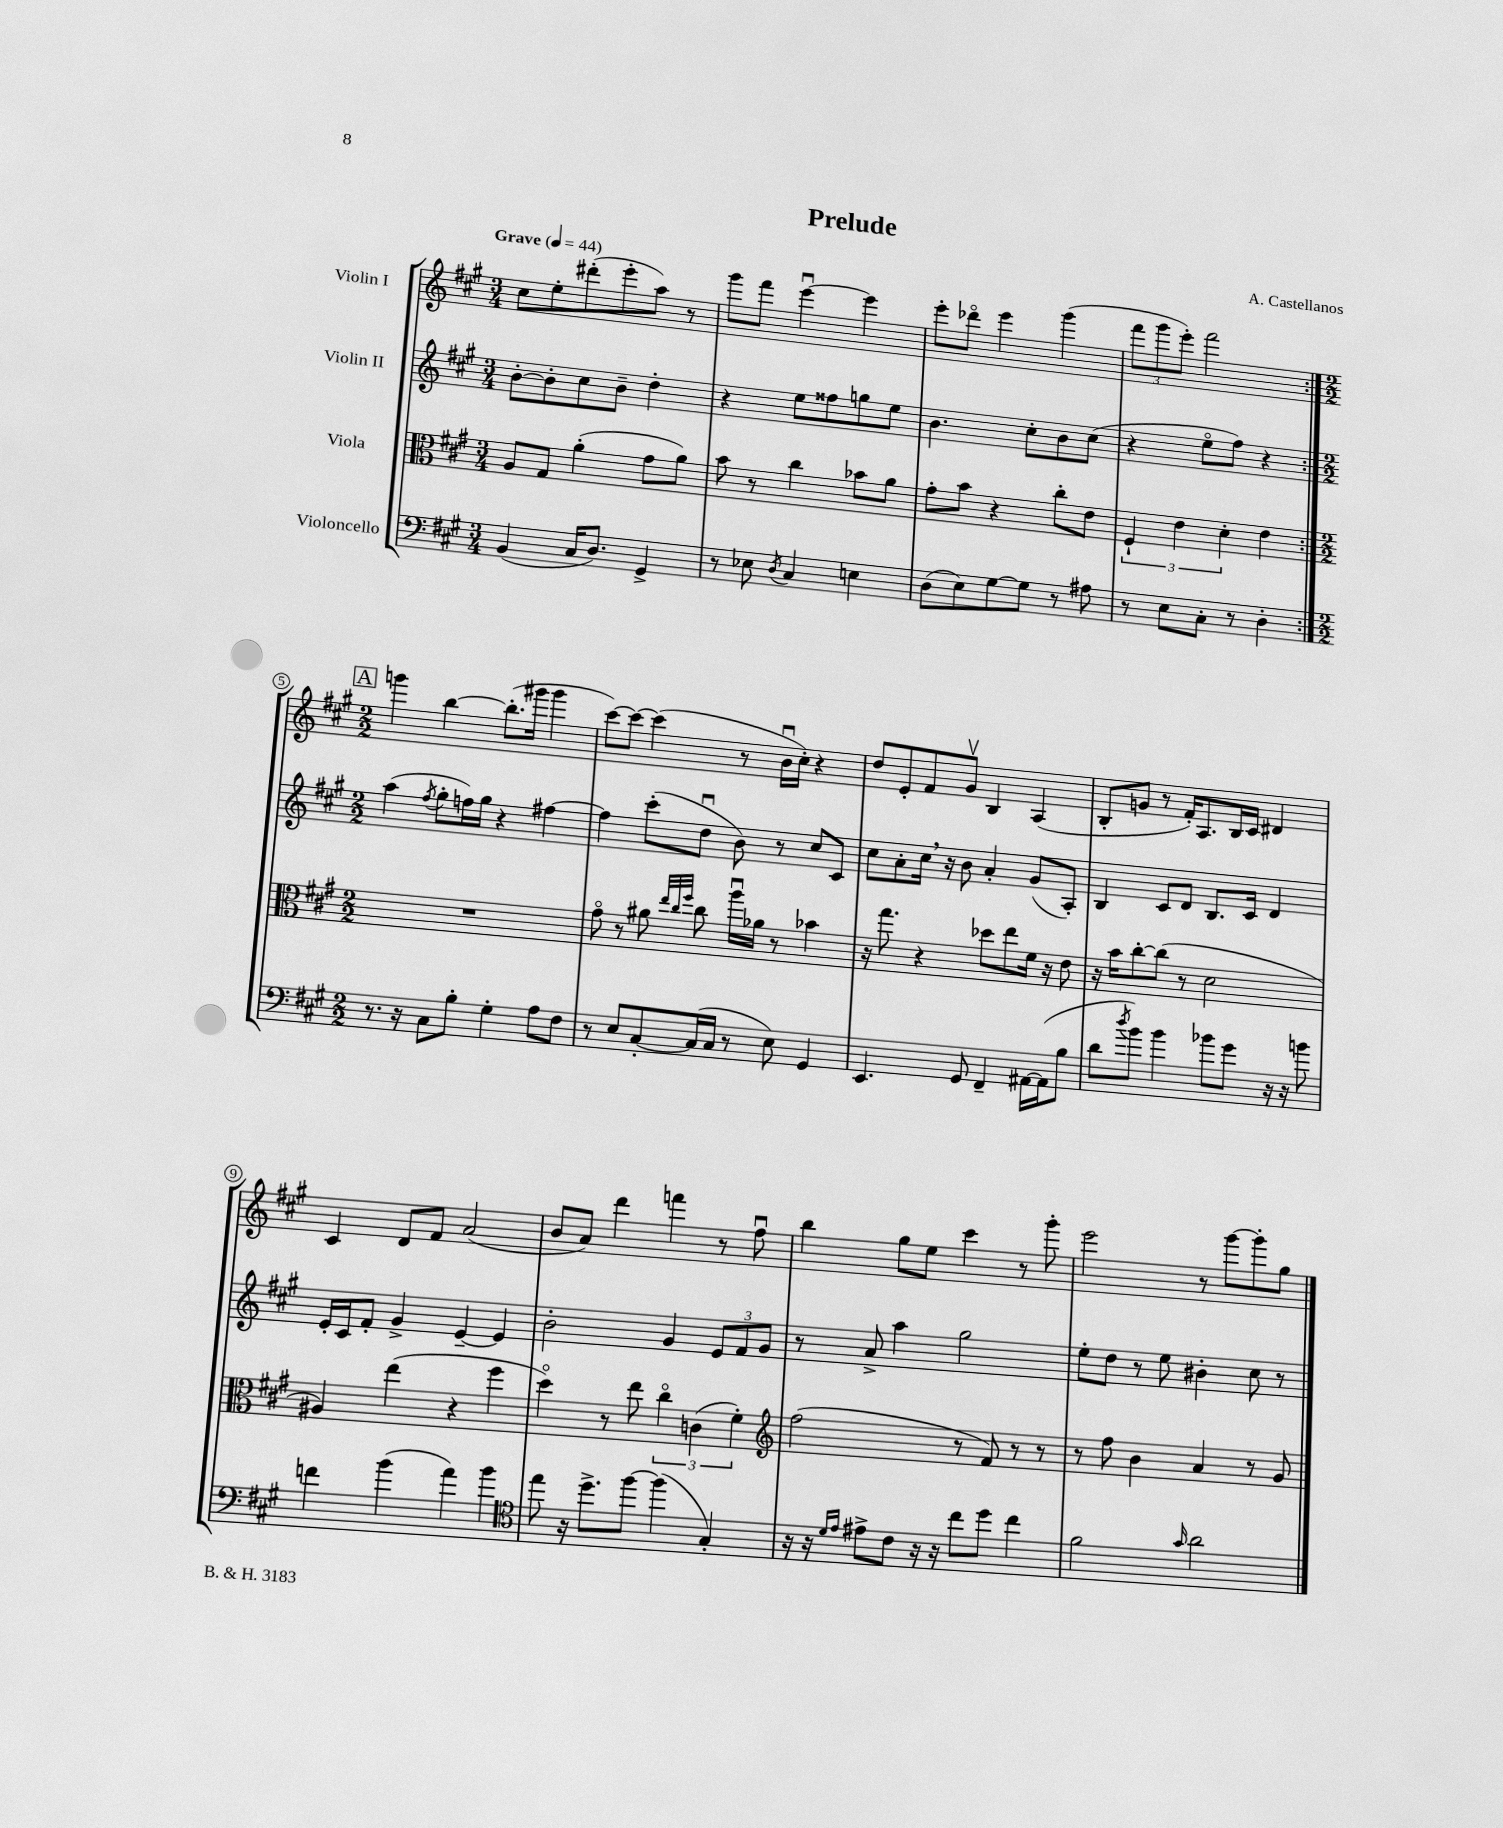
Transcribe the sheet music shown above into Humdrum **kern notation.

**kern	**kern	**kern	**kern
*part4	*part3	*part2	*part1
*staff4	*staff3	*staff2	*staff1
*I"Violoncello	*I"Viola	*I"Violin II	*I"Violin I
*clefF4	*clefC3	*clefG2	*clefG2
*k[f#c#g#]	*k[f#c#g#]	*k[f#c#g#]	*k[f#c#g#]
*M3/4	*M3/4	*M3/4	*M3/4
*MM44	*MM44	*MM44	*MM44
=1	=1	=1	=1
!	!	!	!LO:TX:a:B:t=Grave
(4BB/	8A/L	[8b'\L	8cc#\L
.	8G#/J	8b'\]	8ee'\
16C#/KL	(4a'\	8cc#\	(8ddd#X'\
8.D/J)	.	.	.
.	.	8b~\J	8eee'\
4GG#^/	8g#\L	4dd'\	8aa\J)
.	8a\J)	.	8r
=2	=2	=2	=2
8r	8b\	4r	8ggg#\L
8E-X\	8r	.	8fff#\J
8qD/	.	.	.
4C#/	4cc#\	8ee\L	[4eeeu\
.	.	8ff##X\	.
4En\	8b-X\L	8ggn\	4eee\]
.	8a\J	8ee\J	.
=3	=3	=3	=3
(8D\L	8g#'\L	4.b\	8eee'\L
8E\)	8b\J	.	8ddd-X\J
[8G#\	4r	.	4eee\
8G#\J]	.	8cc#'\L	.
8r	8cc#'\L	8b\	(4ggg#\
8A#X\	8e\J	(8cc#\J	.
=4	=4	=4	=4
8r	6F#`/	4r	12fff#\L
.	.	.	12ggg#\
8E\L	.	.	.
.	6e\	.	12eee'\J)
8C#'\J	.	8ee\L	2fff#\
.	6d'\	.	.
8r	.	8ff#\J)	.
4D'\	4e\	4r	.
!!LO:LB:g=z
!!LO:REH:place=s1:t=A
=5:|!	=5:|!	=5:|!	=5:|!
*M2/2	*M2/2	*M2/2	*M2/2
8.r	1r	(4aa\	4gggn\
16r	.	.	.
.	.	8qff#/	.
8C#\L	.	8gg#'\L	[4bb\
8B'\J	.	16ffn\L)	.
.	.	16gg#\JJ	.
4G#'\	.	4r	(8.bb'\L]
.	.	.	16ggg#X\Jk
8A\L	.	[4ff#X\	4ggg#\
8F#\J	.	.	.
=6	=6	=6	=6
8r	8g#\	4ff#\]	[8ccc#\L)
8E/L	8r	.	8ccc#\J_
[8C#'/	8a#X\	(8ccc#'\L	(4ccc#\]
.	32qqee/LLL	.	.
.	32qqcc#/	.	.
.	32qqff#/JJJ	.	.
(16C#/L]	8cc#\	8ddu\J	.
16C#/JJ	.	.	.
8r	16aau\LL	8b\)	8r
.	16a-X\JJ	.	.
8E\)	8r	8r	16bu\LL
.	.	.	16cc#'\JJ)
4GG#/	4b-X\	8cc#/L	4r
.	.	8c#/J	.
=7	=7	=7	=7
4.EE/	16r	8cc#\L	8dd/L
.	8.gg#\	.	.
.	.	8a'\	8e'/
.	4r	16cc#,\Jk	8f#/
.	.	16r	.
8GG#/	.	8b\	8g#v/J
4FF#~/	8dd-X\L	4a'/	4B/
.	8ee\	.	.
[16AA#X\LL	16f#\Jk	(8g#/L	(4A/
(16AA#\J]	16r	.	.
8B\J	8e\	8A'/J)	.
=8	=8	=8	=8
8d\L	16r	4B/	8B'/L
.	16b\KL	.	.
8qdd/	.	.	.
8b\J)	[8cc#'\	.	8gn/J
4b\	(8cc#\J]	8c#/L	8r
.	8r	8d/J	16f#'/KL)
.	.	.	8.A/
8b-X\L	2d\	8.B/L	.
8g#\J	.	.	16B/L
.	.	16c#/Jk	16c#/JJ
16r	.	4d/	4d#X/
16r	.	.	.
8bn\	.	.	.
!!LO:LB:g=z
=9	=9	=9	=9
4fn\	4A#X/)	16e'/LL	4c#/
.	.	16c#/J	.
.	.	8f#'/J	.
(4b\	(4ee\	4g#^/	8d/L
.	.	.	8f#/J
4a\)	4r	[4e~/	(2a/
4b\	4ff#\	4e/]	.
=10	=10	=10	=10
*clefC4	*	*	*
8ee\	4dd\)	2b'\	8b/L
16r	.	.	8a/J)
8.dd^\L	.	.	.
.	8r	.	4ddd\
[8ff#\J	8ee\	.	.
(4ff#\]	6cc#\	4g#/	4fffn\
.	(6cn\	.	.
4G#'/)	.	12e/L	8r
.	6f#'\)	12f#/	.
.	.	.	8ff#u\
.	.	12g#/J	.
=11	=11	=11	=11
*	*clefG2	*	*
16r	(2ff#\	8r	4bb\
16r	.	.	.
16qqd/LL	.	.	.
16qqe/JJ	.	.	.
8e#X^\L	.	8a^/	.
8c#\J	.	4aa\	8gg#\L
16r	.	.	8ee\J
16r	.	.	.
8cc#\L	8r	2gg#\	4ccc#\
8dd\J	8f#/)	.	.
4cc#\	8r	.	8r
.	8r	.	8ggg#'\
=12	=12	=12	=12
2f#\	8r	8ee'\L	2eee\
.	8ff#\	8dd\J	.
.	4b\	8r	.
.	.	8ee\	.
16qqg#/	.	.	.
2a\	4a/	4b#X'\	8r
.	.	.	[8ggg#\L
.	8r	8cc#\	8ggg#'\]
.	8g#/	8r	8gg#\J
==	==	==	==
*-	*-	*-	*-
